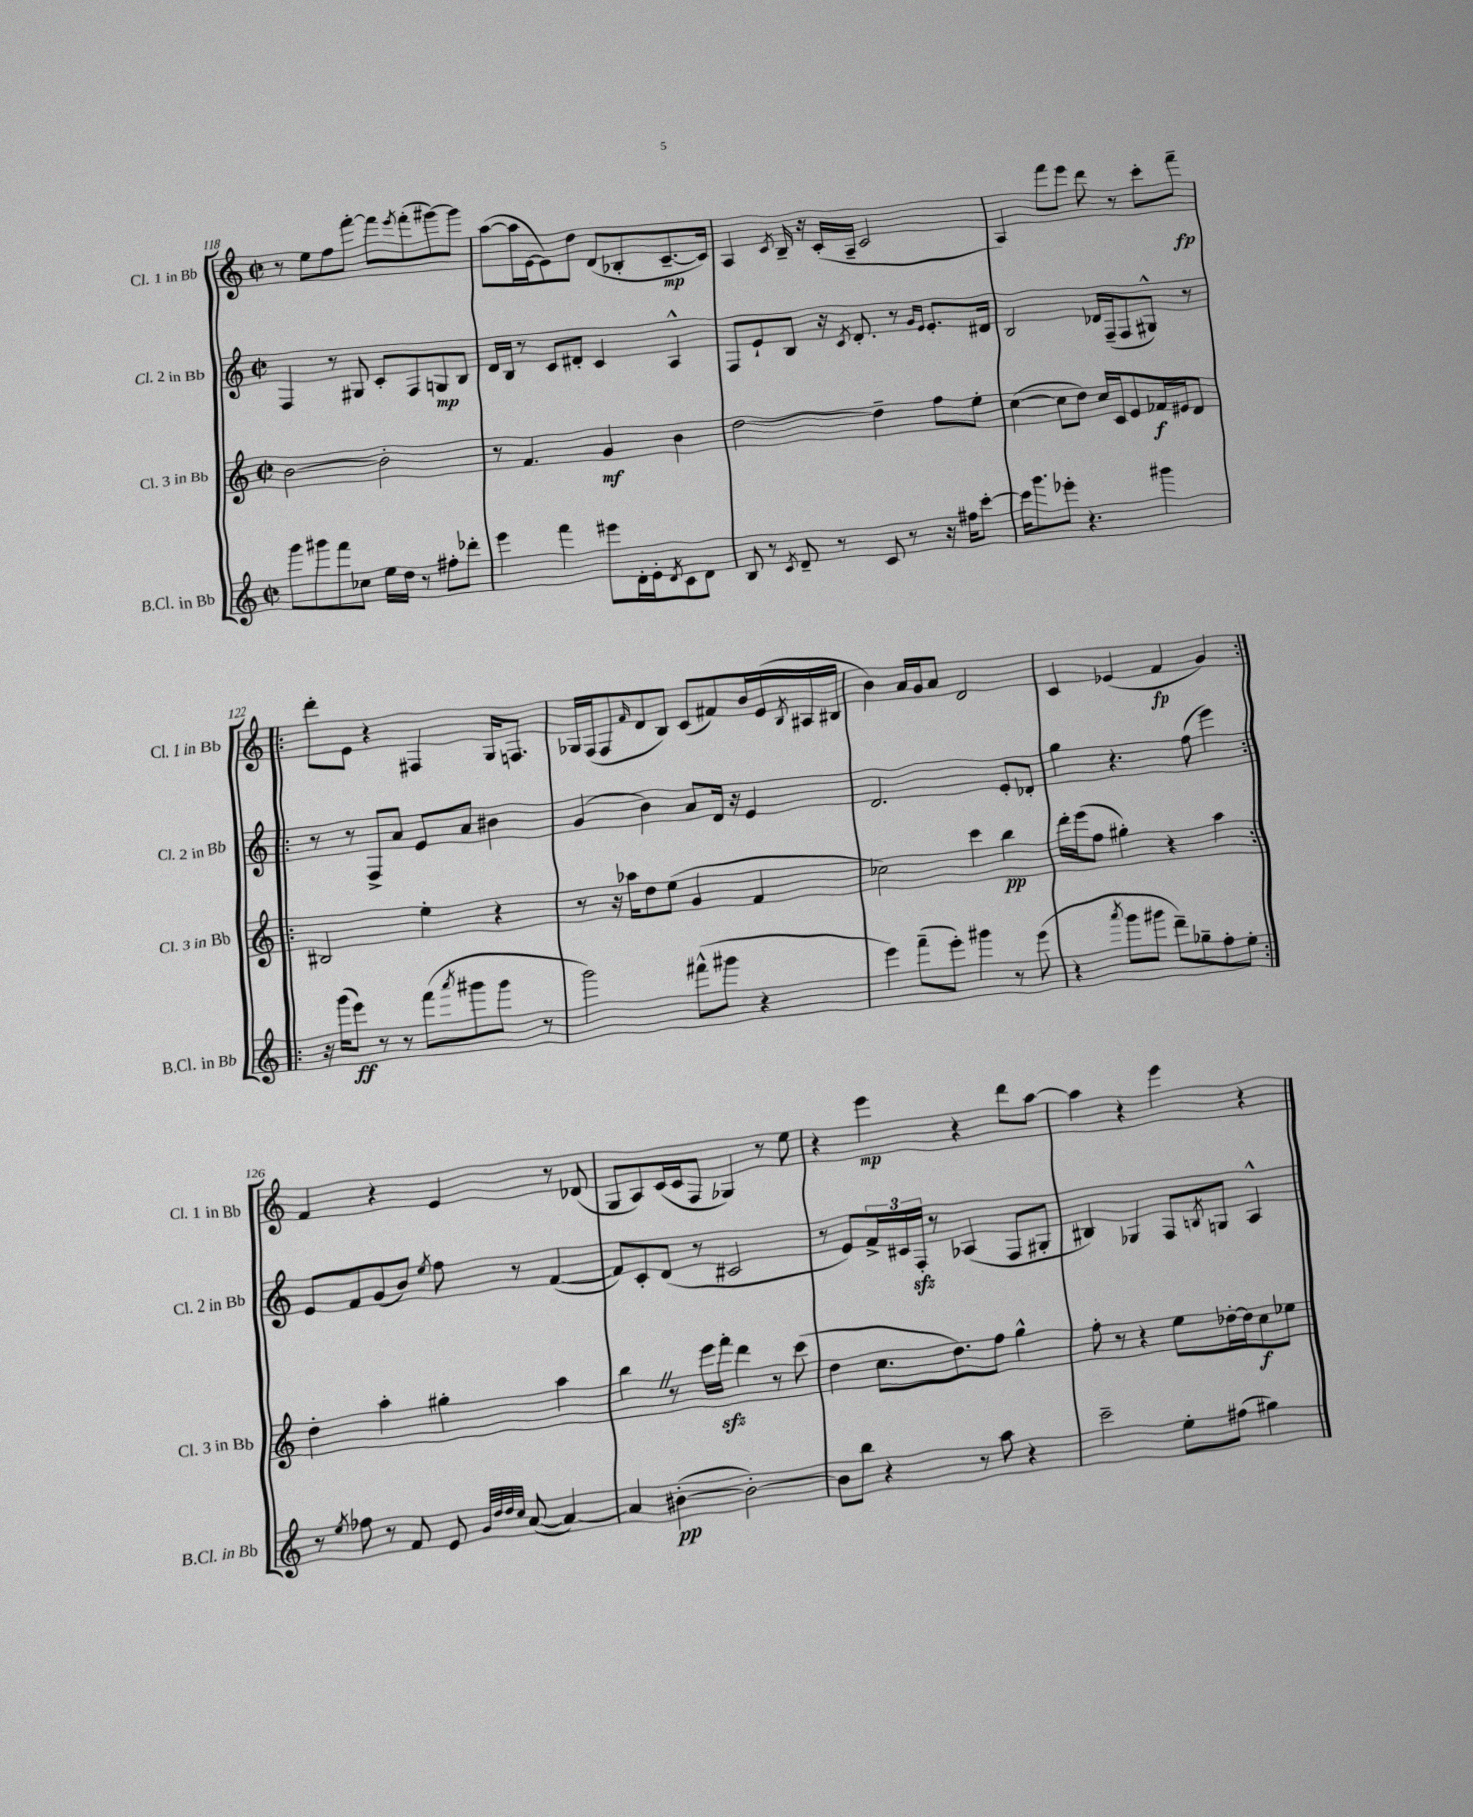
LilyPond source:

<<
\new StaffGroup <<
\new Staff = "s0" \with { instrumentName = "Cl. 1 in Bb" shortInstrumentName = "Cl. 1 in Bb" } {
    \clef treble \key c \major \defaultTimeSignature \time 2/2
    r8 e''8 f''8 f'''8~-. f'''8 \acciaccatura { e'''8 } f'''8-.( gis'''8~) gis'''8 |
    a''8~( a''16 e'16~ e'8) d''8 d'8( bes8-. c'8.~--\mp c'16) |
    a4 \acciaccatura { c'8 } b16-- r16 c'16-.( a16-- c'2 |
    a4) f'''8 e'''8 d'''8 r8 c'''8-. f'''8--\fp |
    \repeat volta 2 { d'''8-. e'8 r4 fis4 g16 f8. |
    ges16 f16( f8 \grace { f'16 } d'8 b8) c'8( fis'8) b'16 e'16( \acciaccatura { b8 } ais16 bis16 |
    b'4) a'16 g'16 a'8 d'2 |
    c'4 ees'4( f'4\fp g'4) | }
    f'4 r4 e'4 r8 des'8( |
    g8 a8) c'16( c'16 f8 ges4) r8 e''8 |
    r4 e'''4\mp r4 d'''8 a''8~ |
    a''4 r4 e'''4 r4 \bar "|." |
}
\new Staff = "s1" \with { instrumentName = "Cl. 2 in Bb" shortInstrumentName = "Cl. 2 in Bb" } {
    \clef treble \key c \major \defaultTimeSignature \time 2/2
    f4 r8 gis8 c'8-. f8 g8\mp b8 |
    d'16 b16 r8 c'8 dis'8-. c'4 a4-^ |
    f8 e'8-! b8 r16 \acciaccatura { c'8 } d'8.-. r8 \grace { g'16 e'16 } e'8.-. dis'16 |
    b2 des'16 f16--( f8 gis8-^) r8 |
    \repeat volta 2 { r8 r8 f8-> a'8 e'8 a'8 bis'4 |
    g'4( b'4) a'8 d'16 r16 e'4 |
    d'2. e'8-. des'8-. |
    g''4 r4. f''8( e'''4) | }
    e'8 f'8 g'8( b'8) \acciaccatura { e''8 } f''8 r8 f'4~( |
    f'8) c'8-. d'8( r8 cis'2 |
    r8 e'8) \tuplet 3/2 { f'16-> cis'16 f16-.\sfz } r8 aes4( f8 gis8-. |
    bis4) ges4 f8 \acciaccatura { b8 } g8 a4-^ \bar "|." |
}
\new Staff = "s2" \with { instrumentName = "Cl. 3 in Bb" shortInstrumentName = "Cl. 3 in Bb" } {
    \clef treble \key c \major \defaultTimeSignature \time 2/2
    b'2~ b'2-. |
    r8 f'4. g'4\mf b'4 |
    d''2~ d''4-- f''8 e''8-. |
    c''4~( c''8 d''8) c''16 c'16 e'8 fes'16\f eis'16 d'8 |
    \repeat volta 2 { bis2 e''4-. r4 |
    r8 r16 aes''16 d''8 e''8( g'4 f'4 |
    ces''2) c'''4 b''4\pp |
    d'''16-. e'''16( f''8 gis''4-.) r4 a''4 | }
    d''4-. a''4-. gis''4-. a''4 |
    b''4 \once \override BreathingSign.text = \markup { \musicglyph "scripts.caesura.straight" } \breathe r8 e'''16 f'''16-.\sfz d'''4 r8 c'''8( |
    d''4 c''8. d''8.) f''8 g''4-^ |
    f''8-. r8 r4 e''8 des''16~-. des''16 c''8\f ees''8 \bar "|." |
}
\new Staff = "s3" \with { instrumentName = "B.Cl. in Bb" shortInstrumentName = "B.Cl. in Bb" } {
    \clef treble \key c \major \defaultTimeSignature \time 2/2
    g'''8 gis'''8 f'''8 ces''8 e''16 d''16 r8 fis''8-. des'''8-. |
    e'''4 f'''4 eis'''8 d'16-. e'16-. \acciaccatura { d'8 } c'8 d'8 |
    b8 r8 \acciaccatura { c'8 } d'8-- r8 c'8 r8 r16 fis''16 c'''8~-. |
    c'''16 g'''8. ees'''8-. r4. gis'''4 |
    \repeat volta 2 { r16 g'''16( e'''8\ff) r8 r8 f'''8( \acciaccatura { a'''8 } gis'''8 gis'''8 r8 |
    g'''2) fis'''8-^( gis'''8 r4 |
    e'''4) f'''8--( e'''8-.) gis'''4 r8 e'''8( |
    r4 \acciaccatura { a'''8 } g'''8 gis'''8 d'''8--) ges''8-- f''8-. e''8-. | }
    r8 \acciaccatura { e''8 } fes''8 r8 f'8 e'8 \grace { g'32 d''32 d''32 c''32 } a'8~( a'4~) |
    a'4 bis'4~-.\pp( bis'2~-.) |
    bis'8 b''8 r4 r8 a''8 r4 |
    c'''2-- e''8-. fis''8( gis''4) \bar "|." |
}
>>
>>
\layout { \context { \Score currentBarNumber = #118 } }
